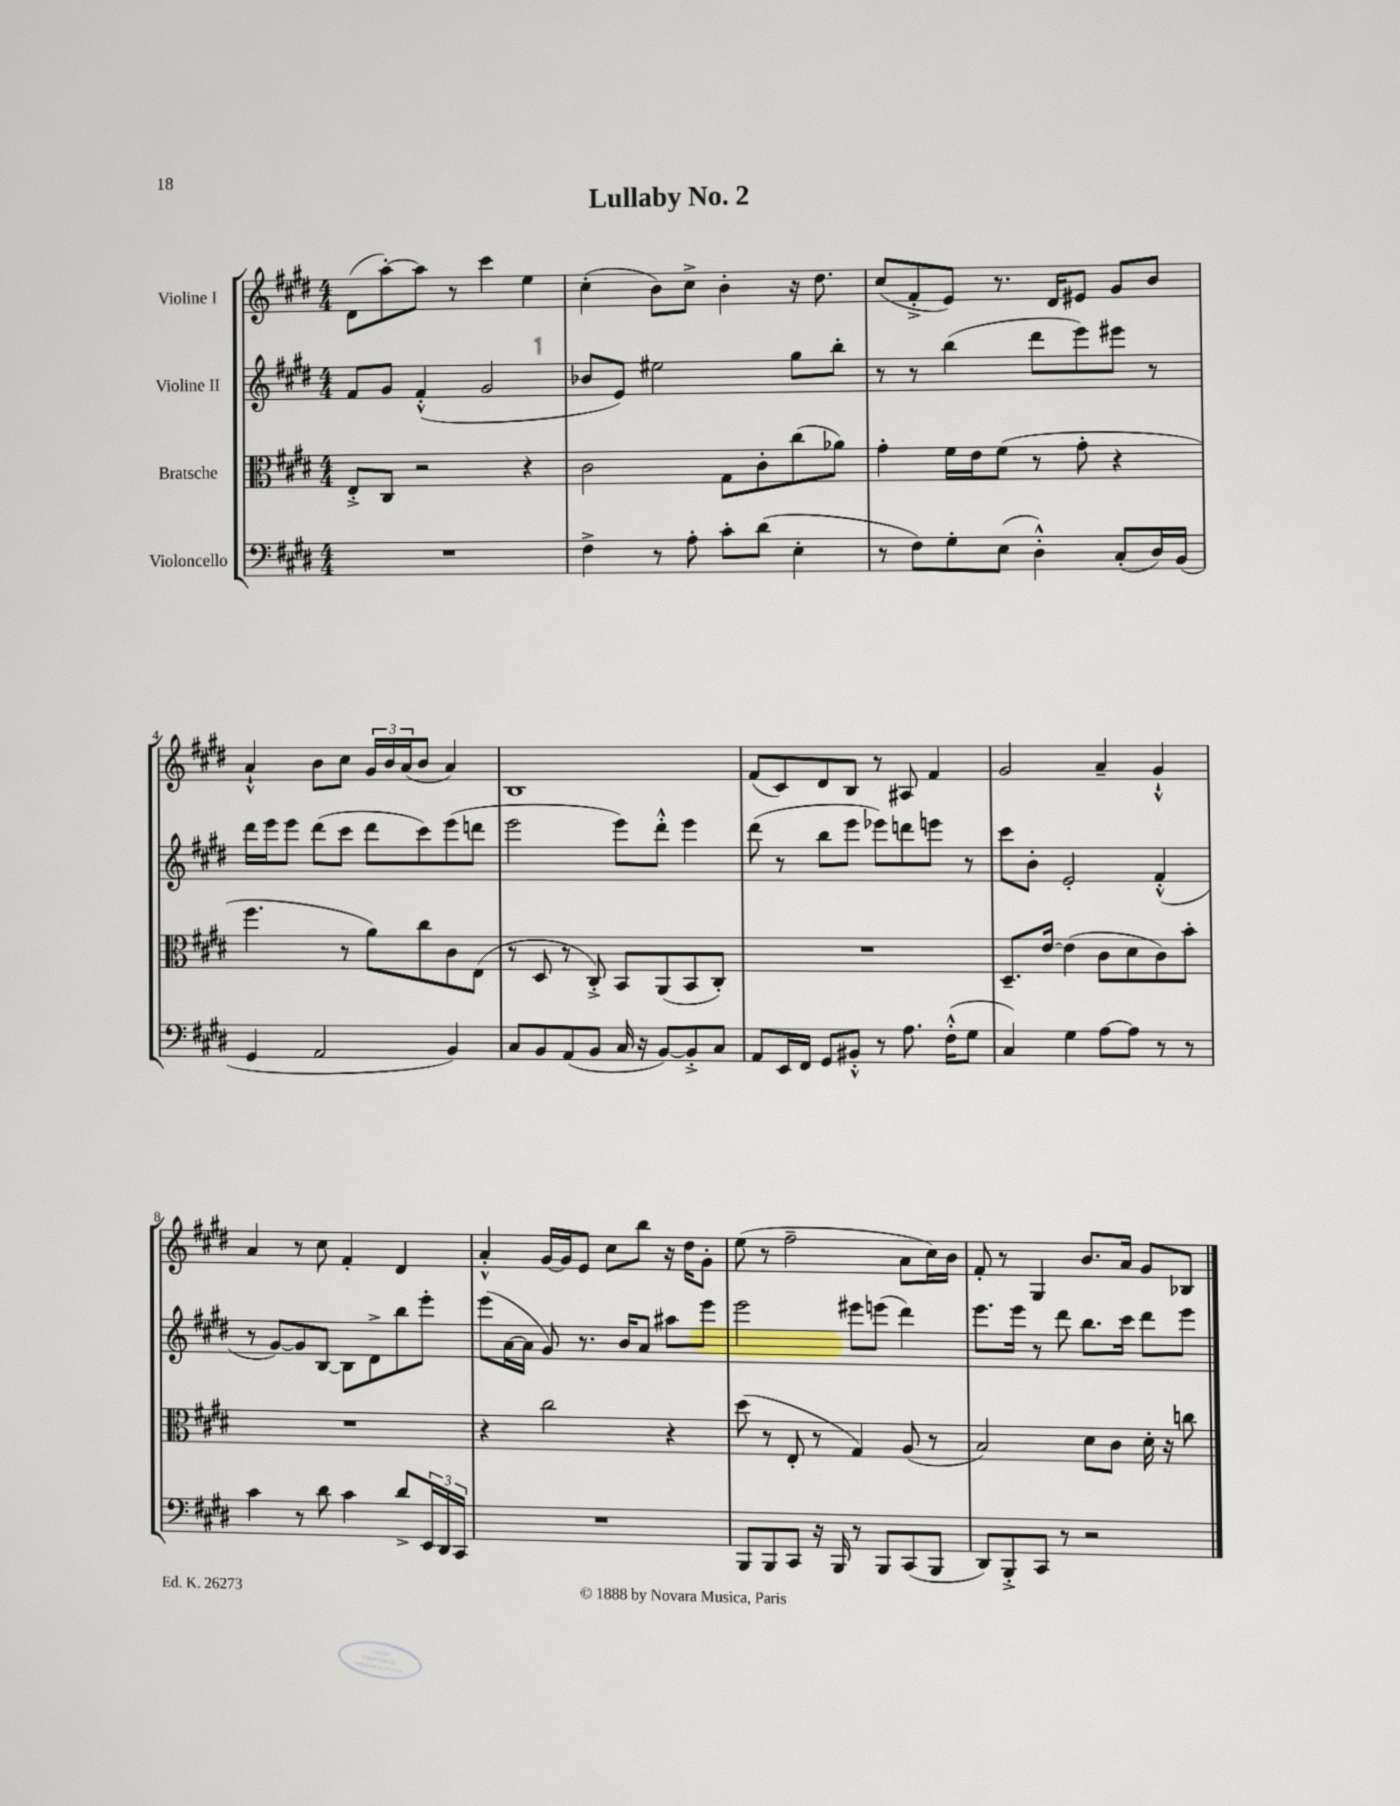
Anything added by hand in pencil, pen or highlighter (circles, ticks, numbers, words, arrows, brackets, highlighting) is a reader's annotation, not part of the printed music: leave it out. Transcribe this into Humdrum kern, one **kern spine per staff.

**kern	**kern	**kern	**kern
*staff4	*staff3	*staff2	*staff1
*clefF4	*clefC3	*clefG2	*clefG2
*k[f#c#g#d#]	*k[f#c#g#d#]	*k[f#c#g#d#]	*k[f#c#g#d#]
*M4/4	*M4/4	*M4/4	*M4/4
1r	8E'^	8f#	(8d#
.	8C#	8g#	[8aa')
.	2r	(4f#'^^	8aa]
.	.	.	8r
.	.	2g#	4ccc#
.	4r	.	4ee
=	=	=	=
4F#^	2c#	8b-	(4cc#'
.	.	8e)	.
8r	.	2ee#	8b)
8A'	.	.	8cc#^
8c#'	8G#	.	4b'
(8d#	8c#'	.	.
4E'	(8cc#	8gg#	16r
.	.	.	8.dd#
.	8a-)	8bb'	.
=	=	=	=
8r	4g#'	8r	(8cc#
8F#)	.	8r	8f#'^
8G#'	16f#	(4bb	8e)
.	16e	.	.
(8E	(8f#	.	8.r
4D#'^^)	8r	8ddd#	.
.	.	.	16d#
.	8g#'	8eee)	8e#
(8C#'	4r	8eee#	8g#
16D#)	.	8r	8b
(16BB	.	.	.
=	=	=	=
4GG#	4.ff#	16ddd#	4a`^^
.	.	16eee	.
.	.	8eee	.
2AA	.	(8ddd#	8b
.	8r	8ccc#	8cc#
.	8a)	8ddd#	24g#
.	.	.	24b
.	.	.	(24a
.	8cc#	8ccc#)	8b
4BB)	8c#	(8eee	4a)
.	(8E	8ddd	.
=	=	=	=
8C#	8r	2eee	1B
8BB	8D#	.	.
(8AA	8r	.	.
8BB	8C#'^)	.	.
16C#	8BB	8eee)	.
16r	.	.	.
[8BB)	(8AA	8ddd#'^^	.
8BB'^]	8BB	4eee	.
8C#	8C#')	.	.
=	=	=	=
8AA	1r	(8ddd#	(8f#
16EE	.	8r	8c#)
16FF#	.	.	.
8GG#	.	8bb	8d#
8BB#'^^	.	8eee	8B
8r	.	8eee-)	8r
8.A	.	8ddd	8A#
.	.	8eee	4f#
(16F#'^^	.	.	.
8G#	.	8r	.
=	=	=	=
4C#)	8.D#~	8ccc#	2g#
.	.	8b'	.
.	[16e	.	.
4G#	(4e]	2e'	.
[8A	8c#	.	4a~
8A]	8d#	.	.
8r	8c#)	(4f#'^^	4g#`^^
8r	8b'	.	.
=	=	=	=
4c#	1r	8r	4a
.	.	[8g#)	.
8r	.	8g#]	8r
8d#	.	[8B	8cc#
4c#	.	8B]	4f#'
.	.	8d#^	.
8d#^	.	8bb	4d#
24EE	.	8eee'	.
24DD#	.	.	.
24CC#	.	.	.
=	=	=	=
1r	4r	(8eee	4a'^^
.	.	[16a	.
.	.	16a]	.
.	2cc#	8g#)	[16g#
.	.	.	16g#]
.	.	8.r	8e
.	.	.	8cc#
.	.	16b	.
.	.	8a	8bb
.	4r	8aa#	16r
.	.	.	16dd#
.	.	8eee	8g#'
=	=	=	=
8BBB	(8dd#	2eee	(8ee
8BBB	8r	.	8r
8CC#	8E'	.	2ff#~
16r	8r	.	.
16BBB	.	.	.
8r	4G#)	8eee#	.
8BBB	.	(8eee	.
(8CC#	(8A	4ddd#)	8a
8BBB	8r	.	16cc#)
.	.	.	16b
=	=	=	=
8DD#)	2B)	8.eee	8f#'
8BBB'^	.	.	8r
.	.	16eee	.
8CC#	.	8r	4G#
8r	.	8ddd#	.
2r	8d#	8.bb	8.b
.	8c#	.	.
.	.	16ccc#	16a
.	16d#'	8ddd#	8g#
.	16r	.	.
.	8cc	8eee	8B-
==	==	==	==
*-	*-	*-	*-
